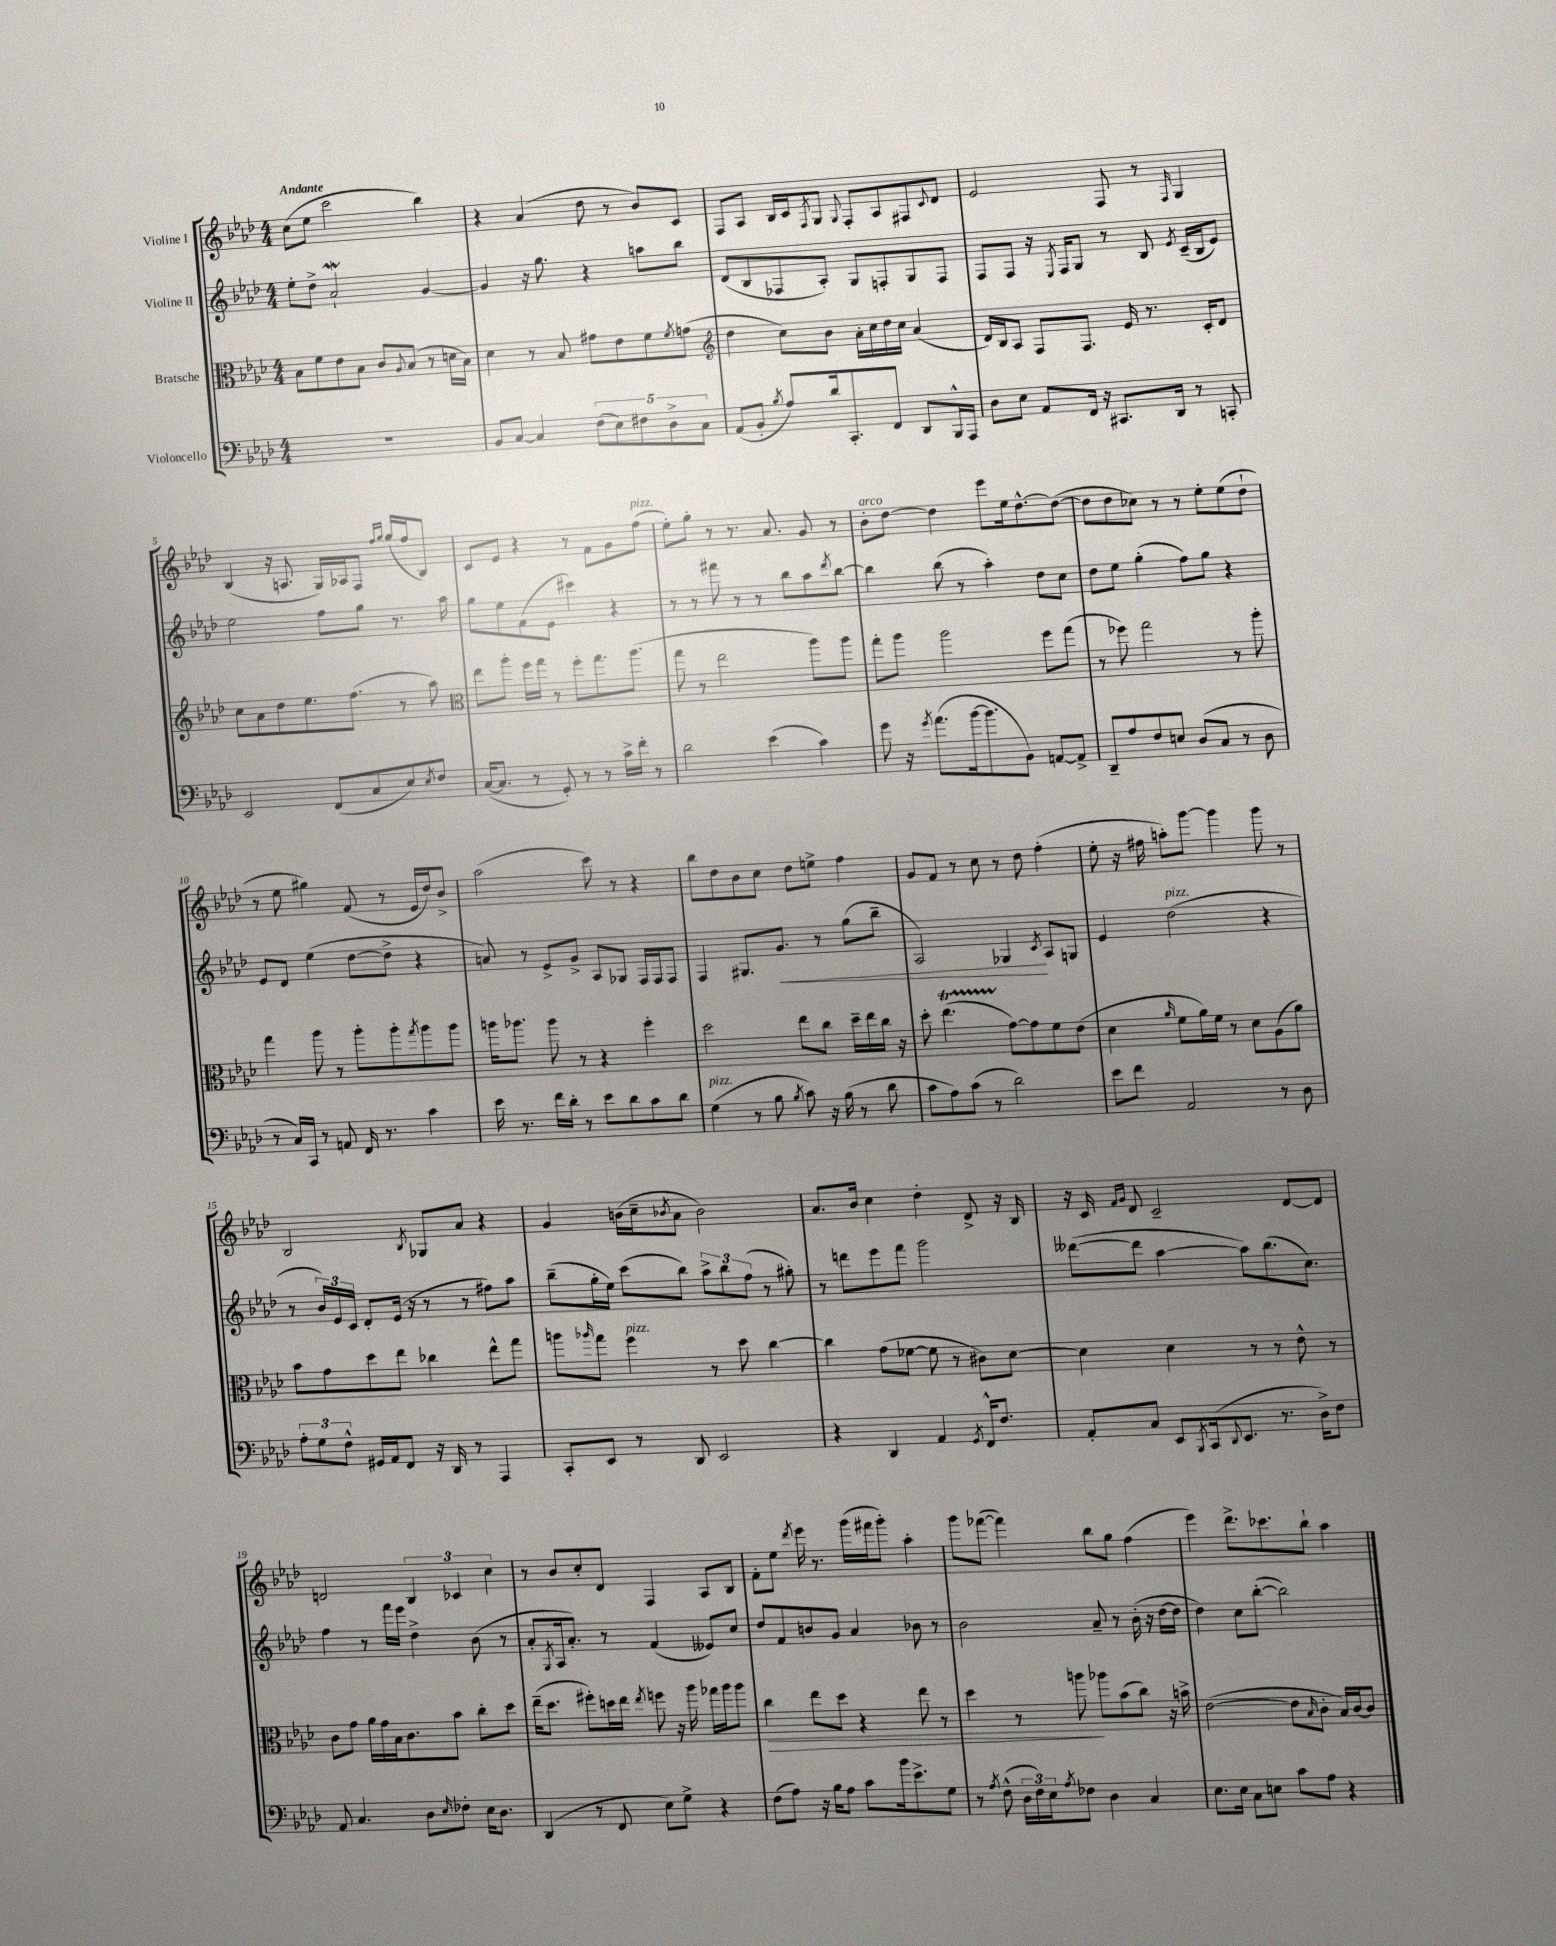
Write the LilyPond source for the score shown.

<<
\new StaffGroup <<
\new Staff = "s0" \with { instrumentName = "Violine I" } {
    \clef treble \key aes \major \numericTimeSignature \time 4/4 \tempo "Andante"
    c''8( ees''8 c'''2 bes''4) |
    r4 aes'4( des''8 r8 bes'8) c'8 |
    f8 aes8 bes16 c'16 \acciaccatura { f8 } g8 \appoggiatura { g8 } f8-. aes8 fis8 \appoggiatura { c'8 } des'8 |
    ees'2 f8 r8 \grace { f16 } g4 |
    bes4( r16 a8. g16) aes16 f8 \grace { f''16 g''16 } g''16( f''16 bes8) |
    c'8 ees'8 r4 r8 f'8 g'8 f''8^\markup { \italic "pizz." }( |
    ees''8-.) g''8-. r8 r8. aes'8. g'8 r8 |
    bes'8-.^\markup { \italic "arco" } des''8~ des''4 ees'''8 ees''16 des''8.~-^ des''8~( |
    des''8 des''8 ces''8) r8 r8 ees''8-. ees''8( des''8-! |
    r8 ees''8 gis''4) f'8( r8 ees'16 des''16) bes'8-> |
    aes''2( c'''8) r8 r4 |
    bes''8 des''8 bes'8 c''8 des''8 e''8-> f''4 |
    g'8 f'8 r8 c''8 r8 des''8 f''4-.( |
    ees''8-. r16 fis''16 a''8-.) g'''8~ g'''4 g'''8 r8 |
    bes2 \acciaccatura { bes8 } ges8 aes'8 r4 |
    g'4 b'16( c''16-- \acciaccatura { bes'8 } aes'8 bes'2) |
    aes'8. bes'16 c''4 des''4-. des'8-> r16 bes16 |
    r16 c'16 \grace { f'16 g'16 } des'8 c'2-- des'8~ des'8 |
    d'2 \tuplet 3/2 { bes4 ces'4 c''4 } |
    r8 bes'8 c''8-. des'8 f4 aes8 bes8 |
    f'8-. ees''8 \acciaccatura { des'''8 } ees'''16 r8. g'''16( fis'''16 g'''8-.) aes''4-. |
    g'''8 fes'''8~( fes'''4) bes''8 g''8 f''4( |
    ees'''4) des'''8.-> ces'''8. bes''8-! aes''4 \bar "|." |
}
\new Staff = "s1" \with { instrumentName = "Violine II" } {
    \clef treble \key aes \major \numericTimeSignature \time 4/4
    ees''8-. des''8-> aes'2-!\mordent g'4~ |
    g'4 r16 g''8. r4 a''8 bes''8 |
    des'8( bes8 fes8 aes8-.) g8 f8-. g8 f8 |
    f8 f8 r16 \acciaccatura { ees8 } f16 g8 r8 bes8 \acciaccatura { ees'8 } c'16--( bes16 ees'8) |
    ees''2 f''8 g''8 r8. aes''16 |
    g''8 ees''8 f'8( ees'8 cis'''4) r4 |
    r8 r8 fis'''8 r8 r8 bes''8 aes''8 \acciaccatura { des'''8 } bes''8~ |
    bes''4 bes''8( r8 aes''4-.) des''8 c''8 |
    des''8 ees''8 g''4-.( f''8) g''8 r4 |
    ees'8 des'8 ees''4( des''8~ des''8-> r4 |
    a'8) r8 ees'8-> g'8-> aes8 ges8 f16 f16 f8 |
    f4 gis8. g'8.\< r8 g''8( bes''8-- |
    aes2) ges4\! \acciaccatura { c'8 } aes8 g8 |
    ees'4 des''2^\markup { \italic "pizz." }( r4 |
    r8 \tuplet 3/2 { bes'16) ees'16 c'16 } des'8-. ees'16( r16 r8 r8 fis''8) aes''8 |
    bes''8--( g''16-. ees''16) c'''8( bes''8) \tuplet 3/2 { aes''8-> bes''8 f''8( } r8 gis''8-.) |
    r8 d'''8 ees'''8 f'''8 g'''2 |
    deses'''8~( deses'''8 aes''4~ aes''8) bes''8.( c''8.) |
    f''4 r8 f'''16 ees'''16 des''4-> bes'8( r8 |
    aes'8-. \acciaccatura { g8 } aes16 aes'8.-.) r8 f'4( eeses'8) c''8 |
    des''8 f'8 b'8 g'8 aes'4 bes'8 r8 |
    bes'2 aes'8-- r8 bes'16-.( r16 des''16~ des''16 |
    des''4) c''8 bes''8~-.( bes''2) \bar "|." |
}
\new Staff = "s2" \with { instrumentName = "Bratsche" } {
    \clef alto \key aes \major \numericTimeSignature \time 4/4
    bes8 f'8 ees'8 bes8 c'8 \appoggiatura { aes8 } bes8( r8 d'16 bes16) |
    des'4 r8 bes8 gis'8 ees'8 f'8 \acciaccatura { f'8 } g'8( |
    \clef treble des''4 c''8) bes'8 aes'16-. c''16 des''16 c''16 aes'4( |
    des'16) bes16 aes8 f8 f8. ees'16 r8. c'16-. des'8 |
    c''8 aes'8 des''8 ees''8. f''8.( r8 aes''8) |
    \clef alto ees''8 aes''8-. f''16 g''16 r8 f''8-. g''8. aes''8.( |
    g''8 r8 ees''2 aes''8) aes''8 |
    g''8-. aes''8 aes''2 f''8 g''8( |
    r8 fes''8) g''2 r8 aes''8-. |
    g''4 aes''8 r8 aes''8-. aes''8-. \acciaccatura { g''8 } aes''8 aes''8 |
    a''16 aes''8. aes''8 r8 r4 f''4-. |
    des''2 ees''8 c''8 des''16-- ees''16 c''16 r16 |
    des''8-. ees''4.\startTrillSpan( g'8~\stopTrillSpan) g'8 f'8 ees'8( |
    des'4 \grace { aes'16 } f'8 aes'16) f'16 r8 des'8 aes8( aes'8) |
    bes'8 g'8 des''8 ees''8 ces''4 ees''8-^ g''8 |
    a''8 \grace { aes''16 } g''8 f''4^\markup { \italic "pizz." } r8 des''8 c''4~ |
    c''4 g'8( fes'8~ fes'8 r8 cis'8) des'8~ |
    des'4 des'4 r8 r8 ees'8-^ r8 |
    c'8 g'8 aes'16 g'16 bes16 c'8. bes'8 c''8-. des''8 |
    ees''16--( des''8. fis''8-.) d''16 ees''16 \acciaccatura { ees''8 } f''8 r16 aes''16 ges''16 aes''16 aes''8 |
    c''4\> ees''8 des''8 r4 ees''8 r8 |
    des''4 r8 a''8\! aes''8 bes'8( c''8) r16 b'16-> |
    ees'2~( ees'8 \grace { bes16 } c'8-. bes16) c'16~ c'8 \bar "|." |
}
\new Staff = "s3" \with { instrumentName = "Violoncello" } {
    \clef bass \key aes \major \numericTimeSignature \time 4/4
    R1 |
    bes,8 c8~ c4 \tuplet 5/4 { f8( ees8) fis8 des8-> c8 } |
    aes,8( bes,8-. \acciaccatura { bes8 } aes8) des'16 c,8.-. f,8 des,8 bes,,16-^ aes,,16 |
    des8 ees8 aes,8 f,16 r16 cis,8. des,16 r8 c,8-. |
    ees,2 f,8( c8 ees8) \acciaccatura { ees8 } f8 |
    c16~( c8. r8 g,8-.) r8 r8 c'16-> f'16-. r8 |
    des'2 ees'4( c'4) |
    g'8 r16 \acciaccatura { g'8 } aes'8.( bes'16~ bes'8. bes,8) a,8~ a,8-> |
    des,8-- aes8 f8 e8 des8( c8 r8 des8 |
    r8 c16) c,16 r8 a,8 f,16 r8. c'4 |
    ees'16 r8. f'16 des'16-. r8 ees'8 des'8 c'8 des'8 |
    g4^\markup { \italic "pizz." }( r8 bes8 \acciaccatura { bes8 } c'8) r16 bes16( r8 des'8 |
    c'8 aes8) c'8( r8 des'2) |
    ees'8 f'8 aes,2 r8 des8 |
    \tuplet 3/2 { aes8-. g8 f8-^ } gis,16 aes,16 f,8 r16 des,16 r8 aes,,4 |
    c,8-. ees,8 r8 des,8 ees,2 |
    r4 des,4 aes,4 \acciaccatura { g,8 } f,16-^ f8. |
    aes,8-. c8 ees,8 \acciaccatura { bes,,8 } c,16( \appoggiatura { des,8 } ees,8. r8. des16->) f8 |
    aes,8 c4. des8 \grace { ees16 } fes8-. ees16 des8. |
    des,4( r8 f,8 ees8) g8-> r4 |
    f8( aes8) r16 bes16 aes8 c'8 bes'16 ees'8.-> g8 |
    r8 \acciaccatura { aes8 } f8-^( \tuplet 3/2 { des16 f16) ees16 } \acciaccatura { aes8 } fes8 des4 c4 |
    ees8. ees16 c8 e8 c'8 aes8 r4 \bar "|." |
}
>>
>>
